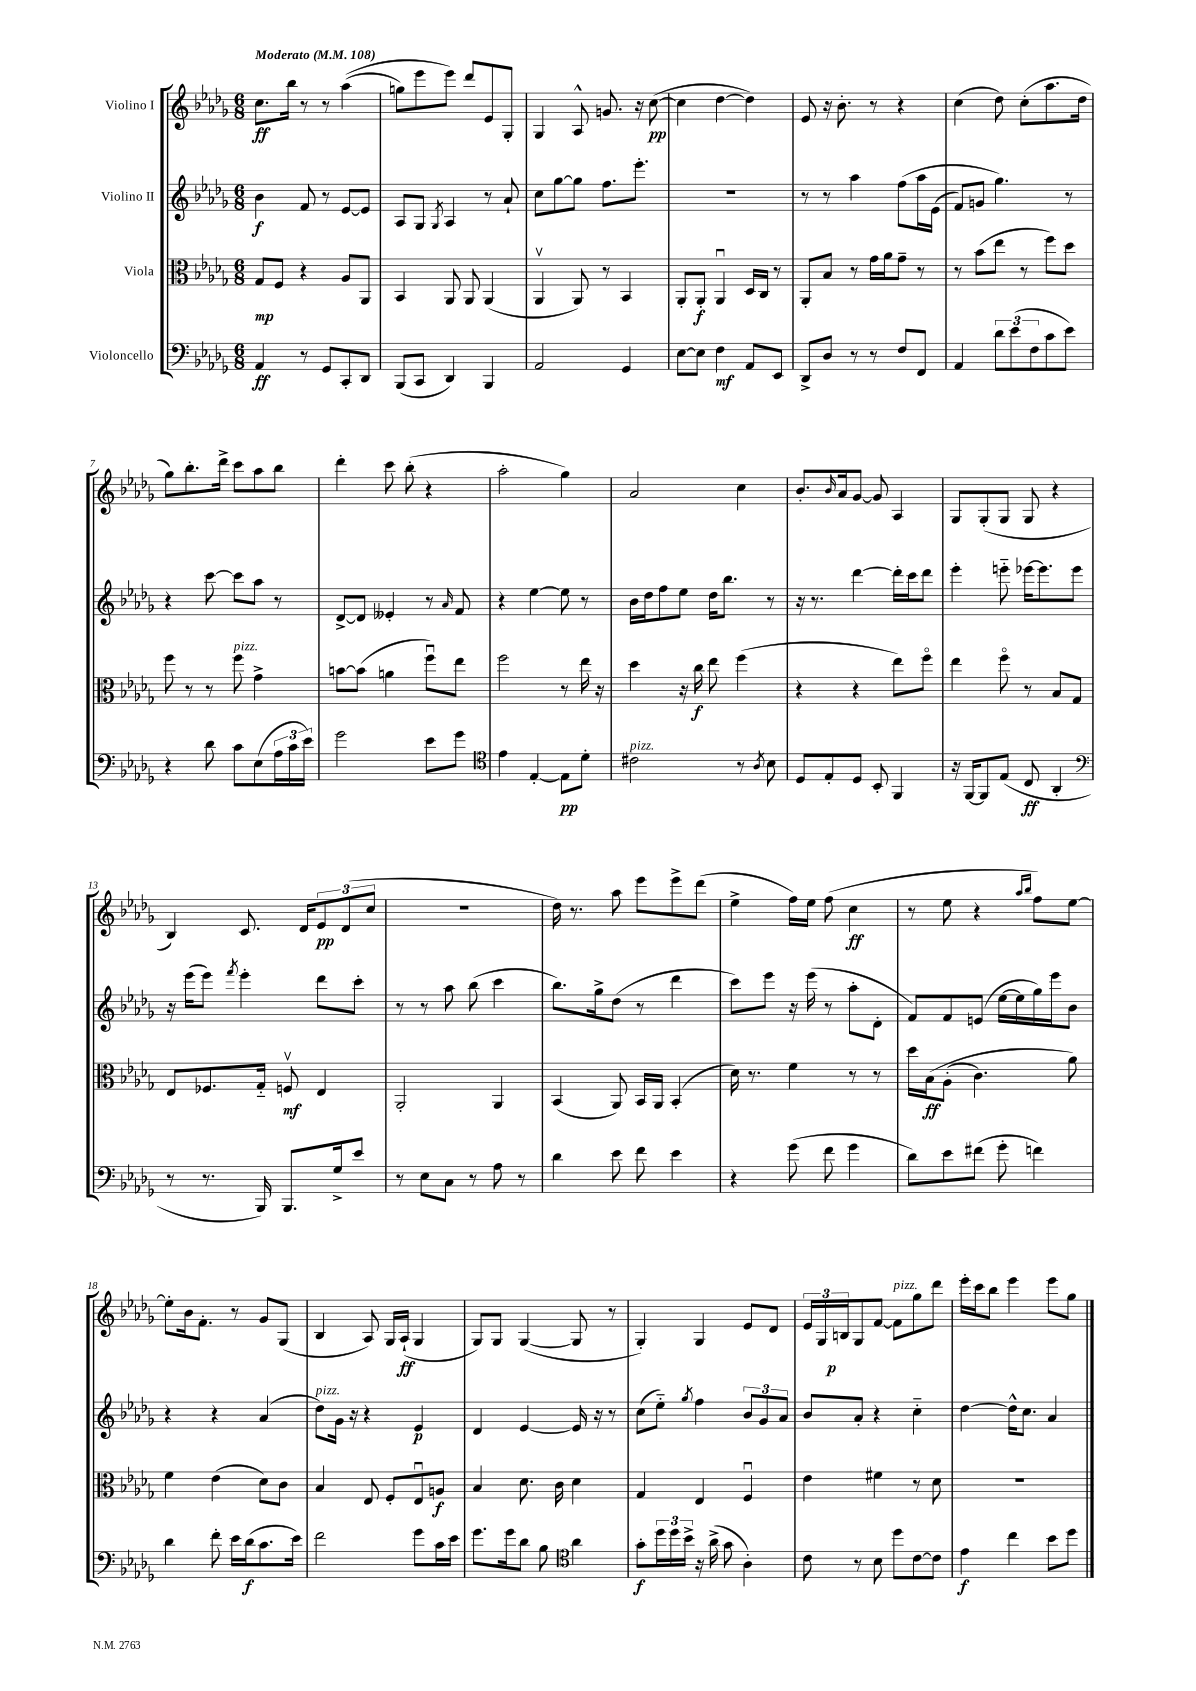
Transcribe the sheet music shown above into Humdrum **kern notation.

**kern	**kern	**kern	**kern
*staff4	*staff3	*staff2	*staff1
*clefF4	*clefC3	*clefG2	*clefG2
*k[b-e-a-d-g-]	*k[b-e-a-d-g-]	*k[b-e-a-d-g-]	*k[b-e-a-d-g-]
*M6/8	*M6/8	*M6/8	*M6/8
*MM108	*MM108	*MM108	*MM108
4AA-/	8G-/L	4b-\	8.cc\L
.	8F/J	.	.
.	.	.	16bb-\Jk
8r	4r	8f/	8r
8GG-/L	.	8r	8r
8CC'/	8A-/L	[8e-/L	&((4aa-\
8DD-/J	8AA-/J	8e-/]J	.
=	=	=	=
(8BBB-/L	4BB-/	8A-/L	8gg\L)
8CC/J	.	8G-/J	8eee-\
.	.	8qG-/	.
4DD-/)	8AA-/	4A-/	8eee-\J&)
.	8AA-/	.	8ddd-/L
4BBB-/	(4AA-/	8r	8e-/
.	.	8a-`/	8G-'/J
=	=	=	=
2AA-/	4AA-v/	8cc\L	4G-/
.	.	[8gg-\	.
.	8AA-/)	8gg-\]J	8A-^^/
.	8r	8.ff\L	8.g/
4GG-/	4BB-/	.	.
.	.	8.eee-'\J	16r
.	.	.	([8cc\
=	=	=	=
[8E-\L	8AA-'/L	2.r	4cc\]
8E-\]J	8AA-'/J	.	.
4F\	4AA-u/	.	[4dd-\
8AA-/L	16D-/LL	.	4dd-\])
.	16C/JJ	.	.
8EE-/J	8r	.	.
=	=	=	=
8DD-^/L	8AA-'/L	8r	8e-/
8D-/J	8B-/J	8r	16r
.	.	.	8.b-'\
8r	8r	4aa-\	.
8r	16g-\LL	.	8r
.	16a-\J	.	.
8F/L	8g-~\J	&(8ff\L	4r
8FF/J	8r	16aa-\L	.
.	.	(16e-\JJ	.
=	=	=	=
4AA-/	8r	8f/L)	(4cc\
.	(8b-\L	8g/J	.
12d-\L	8ee-\J	4.gg-\&)	8dd-\)
(12e-\	.	.	.
.	8r	.	(8cc'\L
12F\	.	.	.
8c\	8ff\L)	.	8.aa-\
8e-\J)	8dd-\J	8r	.
.	.	.	16dd-\Jk
=	=	=	=
4r	8ff\	4r	8gg-\L)
.	8r	.	8.bb-'\
8d-\	8r	[8ccc\	.
.	.	.	16ddd-^\Jk
8c\L	8ff\	8ccc\]L	8ccc\L
(8E-\	4g-^\	8aa-\J	8aa-\
24A-\L	.	8r	8bb-\J
24c\	.	.	.
24e-\JJ)	.	.	.
=	=	=	=
2g-\	[8b\L	[8d-^/L	4ddd-'\
.	(8b\]J	8d-/]J	.
.	4a\	4e--'/	8ccc\
.	.	.	(8bb-'\
8e-\L	8ffu\L)	8r	4r
.	.	16qqa-/	.
8g-\J	8ee-\J	8f/	.
=	=	=	=
*clefC4	*	*	*
4e-\	2ff\	4r	2aa-'\
[4E-'/	.	[4ee-\	.
8E-\]L	8r	8ee-\]	4gg-\)
8d-'\J	16ee-\	8r	.
.	16r	.	.
=	=	=	=
2c#\	4dd-\	16b-\LL	2a-/
.	.	16dd-\J	.
.	.	8ff\	.
.	16r	8ee-\J	.
.	16cc\	.	.
.	8ee-\	16dd-\LK	.
.	.	8.bb-\J	.
8r	(4ff\	.	4cc\
8qA-/	.	.	.
8B-\	.	8r	.
=	=	=	=
8D-/L	4r	16r	8.b-'/L
.	.	8.r	.
8E-'/	.	.	.
.	.	.	16qqb-/
.	.	.	16a-/k
8D-/J	4r	[4ddd-\	[8g-/J
8BB-'/	.	.	8g-/]
4FF/	8ee-\L)	16ddd-'\]LL	4A-/
.	.	16ccc\J	.
.	8ffo\J	8ddd-\J	.
=	=	=	=
16r	4ee-\	4eee-'\	8G-/L
[16FF/LK	.	.	.
8FF/]	.	.	(8G-'/
(8E-/J	8ffo\	8eee'~\	8G-/J
8C/	8r	[16eee-\LK	8G-/
.	.	8.eee-\]	.
4AA-'/	8B-/L	.	4r
.	8G-/J	8eee-\J	.
=	=	=	=
*clefF4	*	*	*
8r	8E-/L	16r	4B-/)
.	.	(16eee-\LK	.
8.r	8.F-/	8eee-\J)	.
.	.	8qfff/	.
.	.	4eee-'\	8.c/
16BBB-/)	16G-'~/Jk	.	.
8.BBB-/L	8Fv/	.	.
.	.	.	16d-/LK
.	4E-/	8ddd-\L	12e-/
16G-^/k	.	.	.
.	.	.	(12d-/
8e-/J	.	8ccc'\J	.
.	.	.	12cc/J
=	=	=	=
8r	2AA-'/	8r	2.r
8E-\L	.	8r	.
8C\J	.	8aa-\	.
8r	.	(8bb-\	.
8A-\	4AA-/	4ccc\	.
8r	.	.	.
=	=	=	=
4d-\	(4BB-/	8.bb-\L)	16dd-\)
.	.	.	8.r
.	.	16gg-^\k	.
8e-\	8AA-/)	(8dd-\J	8aa-\
8f\	16BB-/LL	8r	8eee-\L
.	16AA-/JJ	.	.
4e-\	(4BB-'/	4ddd-\	8eee-^\
.	.	.	(8ddd-\J
=	=	=	=
4r	16d-\)	8ccc\L)	4ee-^\
.	8.r	.	.
.	.	8eee-\J	.
(8g-\	4f\	16r	16ff\LL)
.	.	(16eee-\	16ee-\JJ
8f\	.	8r	(8ff\
4g-\	8r	8aa-'\L	4cc\
.	8r	8d-'\J	.
=	=	=	=
8d-\L)	16dd-\LL	8f/L)	8r
.	&(16B-\J	.	.
8e-\	(8A-'\J	8f/	8ee-\
(8f#\J	4.c\)	(8e/J	4r
8g-'\	.	[16ee-\LL	.
.	.	16ee-\]	.
.	.	.	16qqaa-/LL
.	.	.	16qqbb-/JJ
4f\)	.	16gg-\)	8ff\L)
.	.	16eee-\J	.
.	8a-\&)	8b-\J	[8ee-\J
=	=	=	=
4d-\	4f\	4r	8ee-'\]L
.	.	.	16b-\k
.	.	.	8.f'\J
8f'\	(4e-\	4r	.
16e-\LL	.	.	8r
(16d-\J	.	.	.
8.c\	8d-\L)	(4a-/	8g-/L
.	8c\J	.	(8G-/J
16e-\Jk)	.	.	.
=	=	=	=
2f\	4B-/	8dd-\L)	4B-/
.	.	16g-\Jk	.
.	.	16r	.
.	8E-/	4r	8A-/)
.	8F'/L	.	16G-/LL
.	.	.	(16A-`/JJ
8g-\L	8E-u/	4e-/	4G-/
16c\L	8A/J	.	.
16e-\JJ	.	.	.
=	=	=	=
8.g-\L	4B-/	4d-/	8G-/L)
.	.	.	8G-/J
16g-\k	.	.	.
8d-\J	8.d-\	[4e-/	([4G-/
8B-\	.	.	.
.	16c\	.	.
*clefC4	*	*	*
4a-\	4d-\	16e-/]	8G-/]
.	.	16r	.
.	.	8r	8r
=	=	=	=
8g-'\L	4G-/	(8cc\L	4G-'/)
24dd-\L	.	8ee-'~\J)	.
24dd-\	.	.	.
24b-^\JJ	.	.	.
.	.	8qgg-/	.
16r	4E-/	4ff\	4G-/
(16a-^\	.	.	.
8g-\	.	.	.
4A-'\)	4Fu/	12b-/L	8e-/L
.	.	12g-/	.
.	.	.	8d-/J
.	.	12a-/J	.
=	=	=	=
8c\	4e-\	8b-/L	24e-/LL
.	.	.	24G-/
.	.	.	24B/J
8r	.	8a-'/J	8G-/
8B-\	4f#\	4r	[8f/J
8dd-\L	.	.	8f\]L
[8c\	8r	4cc'~\	8gg-\
8c\]J	8d-\	.	8ddd-\J
=	=	=	=
4e-\	2.r	[4dd-\	16eee-'\LL
.	.	.	16ccc\J
.	.	.	8bb-\J
4cc\	.	16dd-^^\]LK	4eee-\
.	.	8.cc\J	.
8b-\L	.	4a-/	8eee-\L
8dd-\J	.	.	8gg-\J
==	==	==	==
*-	*-	*-	*-
